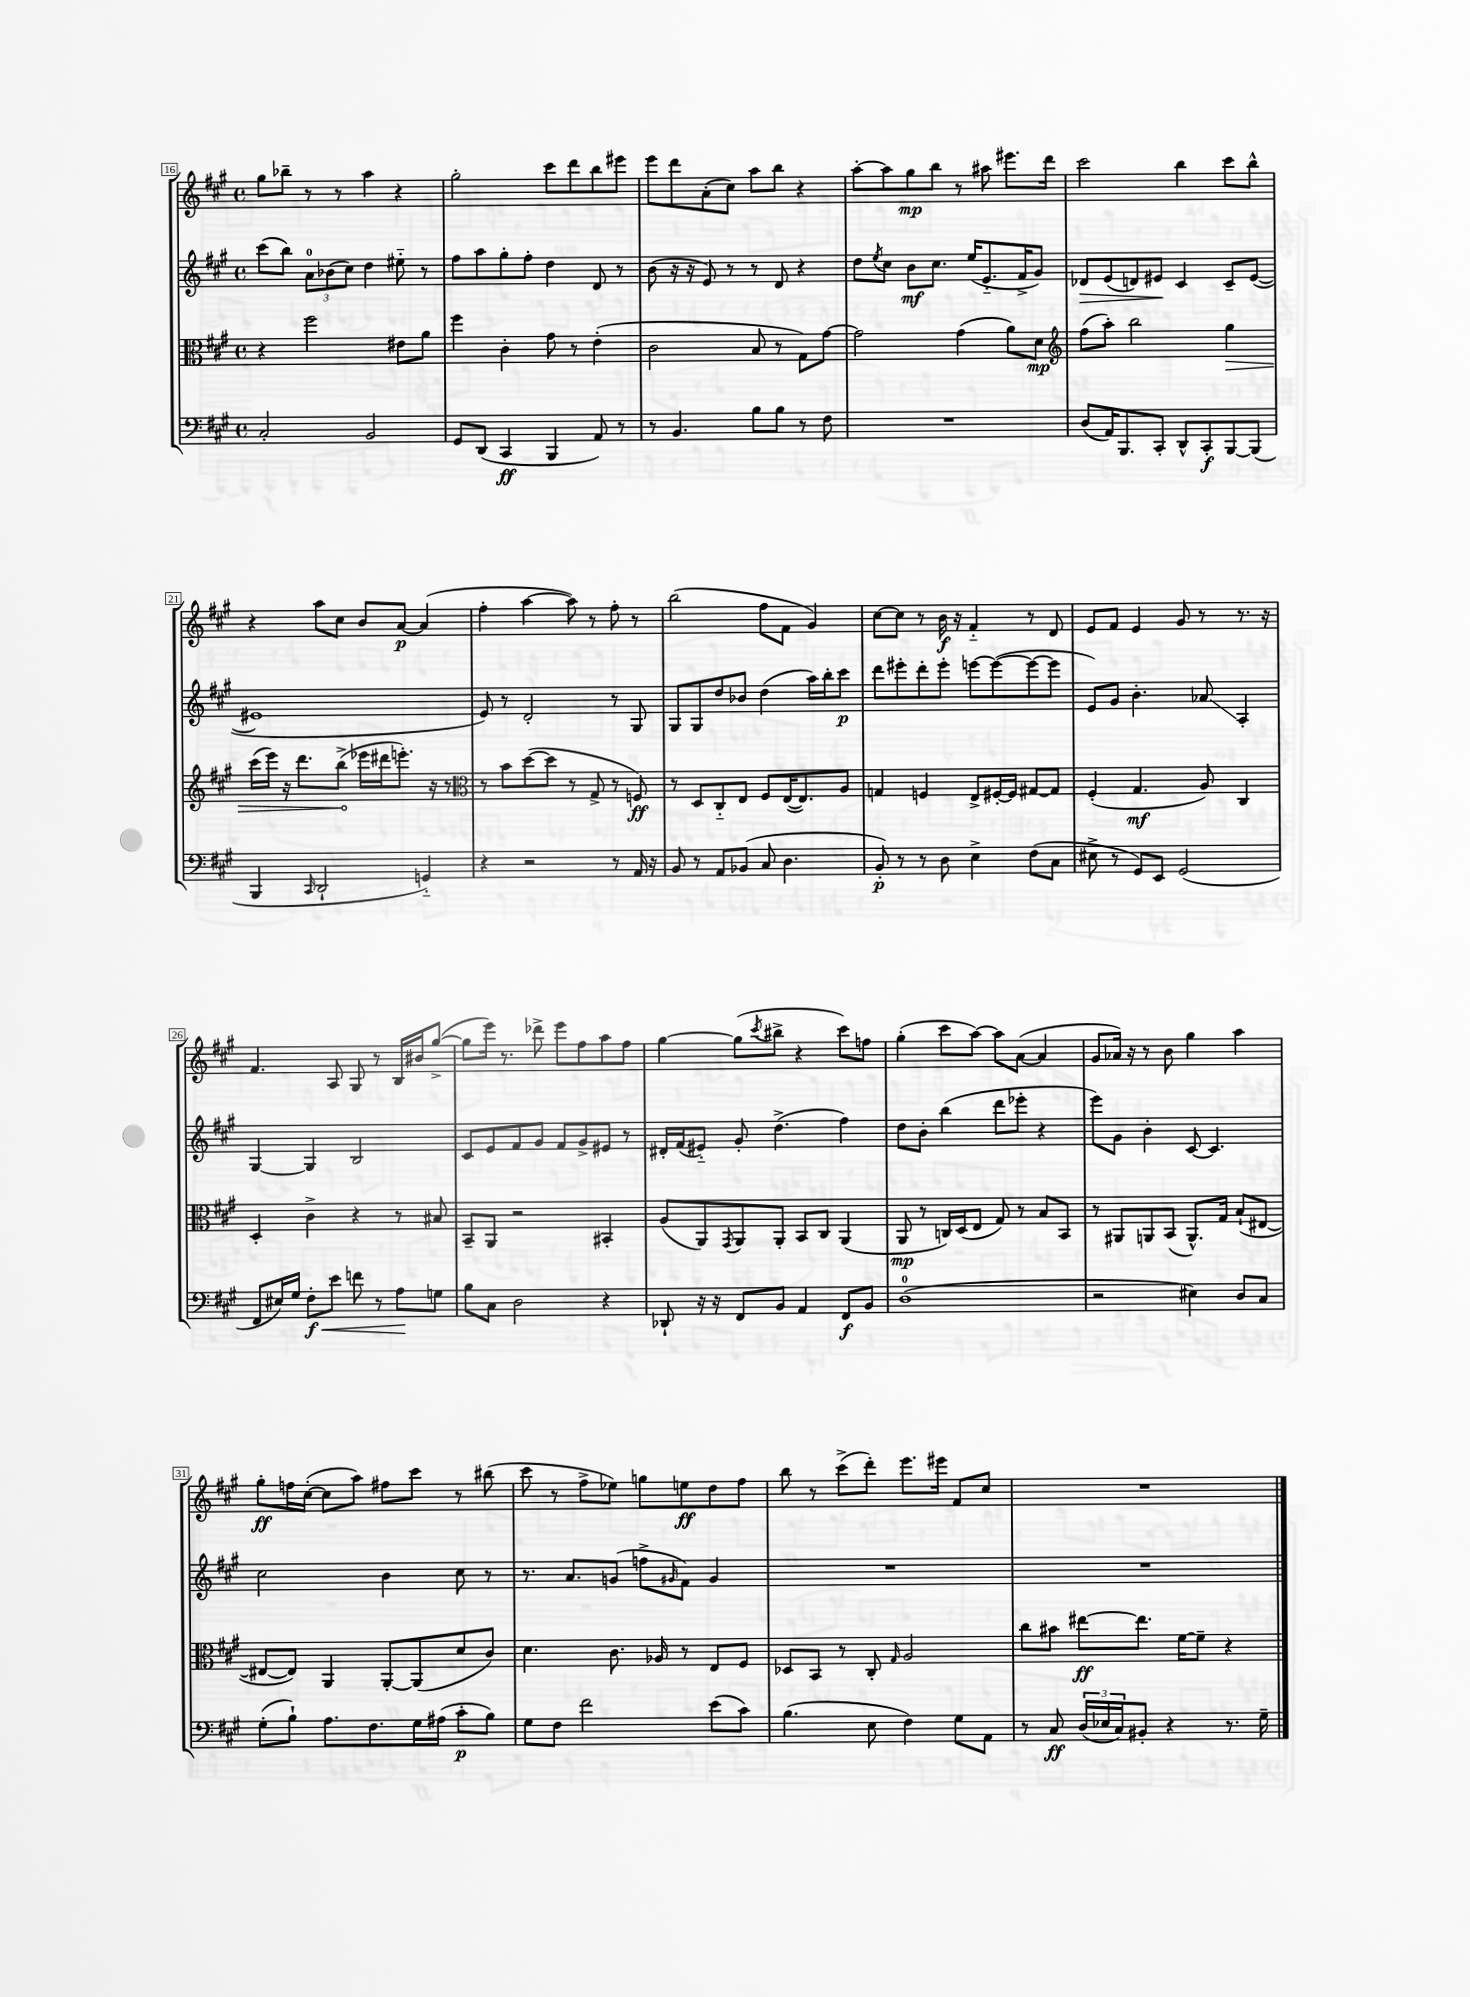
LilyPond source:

<<
\new StaffGroup <<
\new Staff = "s0" {
    \clef treble \key a \major \defaultTimeSignature \time 4/4
    gis''8 bes''8-- r8 r8 a''4 r4 |
    gis''2-. cis'''8 d'''8 b''8 eis'''8 |
    e'''8 d'''8 a'8-.( cis''8) a''8 b''8 r4 |
    a''8~-. a''8 gis''8\mp b''8 r8 ais''8 eis'''8. d'''16 |
    cis'''2 b''4 cis'''8 b''8-^ |
    r4 a''8 cis''8 b'8 a'8~\p a'4( |
    fis''4-. a''4~ a''8) r8 fis''8-. r8 |
    b''2( fis''8 fis'8 gis'4) |
    cis''8~ cis''8 r8 b'16\f r16 fis'4-_ r8 d'8 |
    e'8 fis'8 e'4 gis'8 r8 r8. r16 |
    fis'4. a8 gis8 r8 b16 bis'16 gis''8~->( |
    gis''8 e'''16) r8. des'''8-> e'''8 fis''8 a''8 fis''8 |
    gis''4~ gis''8( \acciaccatura { cis'''8 } bis''8-> r4 cis'''8) f''8 |
    gis''4-.( cis'''8 a''8~) a''8 a'8~( a'4 |
    gis'8 aes'16) r16 r8 b'8 gis''4 a''4 |
    gis''8-.\ff f''16 cis''16~-.( cis''8 a''8) fis''8 cis'''8 r8 bis''8( |
    cis'''8 r8 fis''8-> ees''8) g''8 e''8\ff d''8 fis''8 |
    b''8 r8 cis'''8->( d'''8-.) e'''8. eis'''16 fis'8 cis''8 |
    R1 \bar "|." |
}
\new Staff = "s1" {
    \clef treble \key a \major \defaultTimeSignature \time 4/4
    cis'''8( b''8) \tuplet 3/2 { a'8-0 bes'8( cis''8) } d''4 eis''8-_ r8 |
    fis''8 a''8 gis''8-. fis''8-. d''4 d'8 r8 |
    b'8( r16 r16 e'8) r8 r8 d'8 r4 |
    d''8 \acciaccatura { e''8 } cis''8 b'8\mf cis''8. e''16( e'8.-_ fis'16-> gis'8) |
    des'8\> e'8( d'8) eis'8\! cis'4 cis'8-- eis'8~( |
    eis'1 |
    e'8) r8 d'2-. r8 gis8 |
    gis8 gis8 d''8 bes'8 d''4( a''16) b''16-. cis'''8\p |
    d'''8 eis'''8-. d'''8-. eis'''8-. e'''8~ e'''8~( e'''8~ e'''8 |
    e'8) gis'8 b'4.-. aes'8\glissando a4-. |
    gis4~ gis4 b2 |
    cis'8 e'8 fis'8 gis'8 fis'8 gis'8-> eis'8 r8 |
    dis'16-. fis'16( eis'8-_) gis'8-. d''4.->( fis''4) |
    d''8 b'8-. b''4( d'''8 ees'''8-. r4 |
    e'''8) gis'8 b'4-. cis'8~ cis'4. |
    cis''2 b'4 cis''8 r8 |
    r8. a'8. g'8( f''8-> \grace { gis'16 } fis'8) gis'4 |
    R1 |
    R1 \bar "|." |
}
\new Staff = "s2" {
    \clef alto \key a \major \defaultTimeSignature \time 4/4
    r4 fis''2 eis'8 a'8 |
    fis''4 cis'4-. gis'8 r8 e'4-.( |
    cis'2 b8 r8 gis8) gis'8~ |
    gis'2 gis'4( a'8) d'8\mp |
    \clef treble fis''8( a''8-.) b''2 \once \override Hairpin.circled-tip = ##t gis''4\> |
    cis'''16( e'''16) r16 d'''8. b''8->\!( ees'''16 dis'''16 e'''8.-.) r16 r8 |
    \clef alto r8 b'8 d''8~( d''8 r8 gis8-> r8 f8\ff) |
    r8 d8 cis8-_ e8 fis8 e16~( e8.) a8 |
    g4 f4 e8-> fis16~-. fis16 gis8~ gis8 |
    fis4-.( gis4.\mf a8) cis4 |
    d4-. cis'4-> r4 r8 bis8 |
    b,8-- a,8 r2 bis,4-. |
    a8( a,8) \acciaccatura { gis,8 } a,8 a,8-. b,8 cis8 a,4( |
    a,8\mp r8 c16) d16( e8 gis8) r8 b8 b,8 |
    r8 ais,8 a,8 b,8( a,8.-^) gis16 b8-!( eis8~ |
    eis8~ eis8) a,4 a,8~-. a,8( d'8 cis'8) |
    d'4. cis'8. aes16 r8 e8 fis8 |
    des8 b,8 r8 cis8-. \grace { gis16 } a2 |
    cis''8 bis'8 eis''8~\ff eis''8. fis'16~ fis'8-- r4 \bar "|." |
}
\new Staff = "s3" {
    \clef bass \key a \major \defaultTimeSignature \time 4/4
    cis2-. b,2 |
    gis,8 d,8( cis,4\ff b,,4 a,8) r8 |
    r8 b,4. b8 b8 r8 fis8 |
    R1 |
    d8( a,16) b,,8. cis,8-. d,8-^ cis,8-.\f b,,8~ b,,8( |
    b,,4 \grace { cis,16 } d,2-! g,4-_) |
    r4 r2 r8 a,16 r16 |
    b,8 r8 a,8 bes,8( cis8 d4. |
    b,8-.\p) r8 r8 d8 e4-> fis8( cis8 |
    eis8-> r8 gis,8) e,8 gis,2( |
    fis,8 eis16) gis16 fis8-.\f\< e'8 f'8 r8 a8\! g8 |
    b8 cis8 d2 r4 |
    des,8-! r16 r16 fis,8 b,8 a,4 fis,8\f b,8 |
    d1-0( |
    r2 eis4) d8 cis8 |
    gis8-.( b8-!) a8. fis8. gis16 ais16( cis'8-.\p b8) |
    gis8 fis8 fis'2 e'8( cis'8) |
    b4.( e8 fis4) gis8 a,8 |
    r8 cis8\ff \tuplet 3/2 { d16( ees16 cis16) } bis,8-. r4 r8. gis16-- \bar "|." |
}
>>
>>
\layout { \context { \Score currentBarNumber = #16 \override BarNumber.stencil = #(make-stencil-boxer 0.1 0.3 ly:text-interface::print) } }
